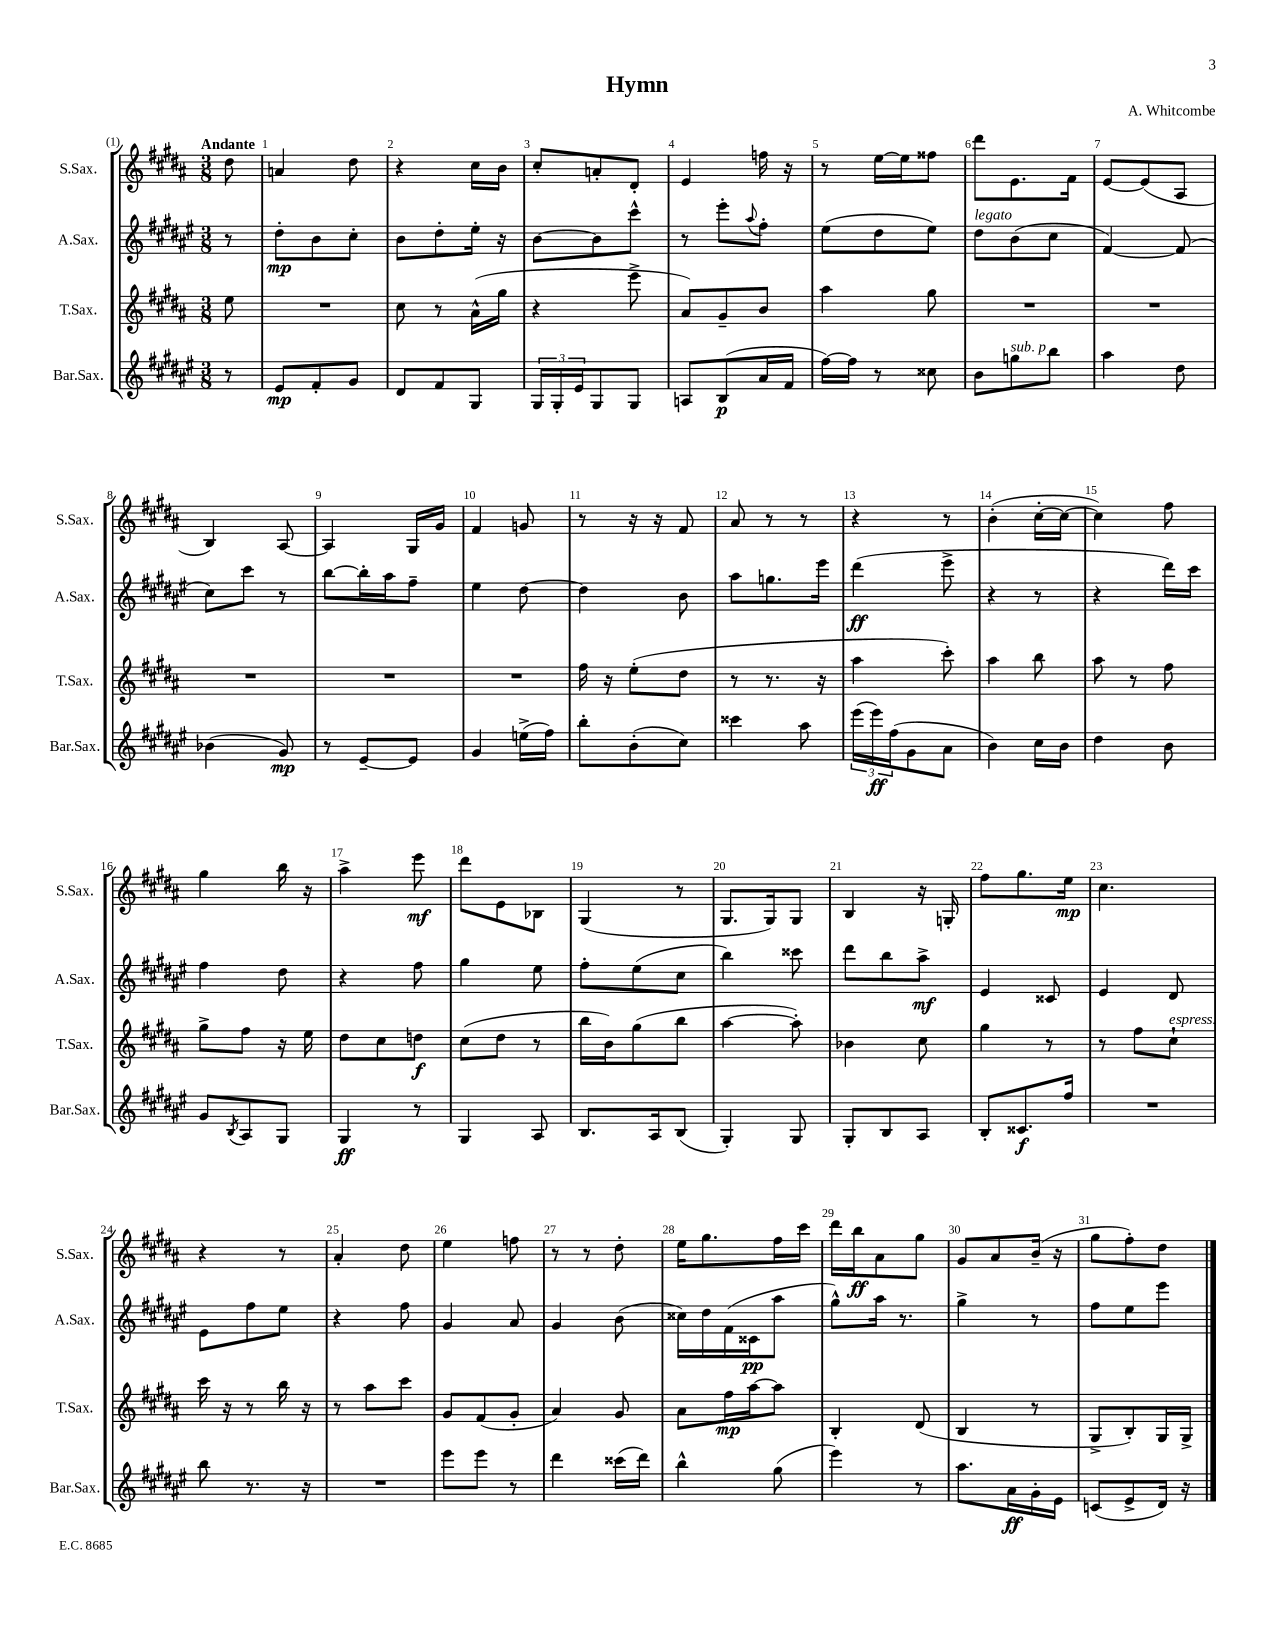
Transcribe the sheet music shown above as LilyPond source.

\header { title = "Hymn" composer = "A. Whitcombe" }
<<
\new StaffGroup <<
\new Staff = "s0" \with { instrumentName = "S.Sax." shortInstrumentName = "S.Sax." } {
    \clef treble \key b \major \numericTimeSignature \time 3/8 \partial 8 \tempo "Andante"
    dis''8 |
    a'4 dis''8 |
    r4 cis''16 b'16 |
    cis''8-. a'8-. dis'8-. |
    e'4 f''16 r16 |
    r8 e''16~ e''16 fisis''8 |
    dis'''8 e'8. fis'16 |
    e'8~ e'8( ais8 |
    b4) ais8~ |
    ais4 gis16 gis'16 |
    fis'4 g'8 |
    r8 r16 r16 fis'8 |
    ais'8 r8 r8 |
    r4 r8 |
    b'4-.( cis''16~-. cis''16~ |
    cis''4) fis''8 |
    gis''4 b''16 r16 |
    ais''4-> e'''8\mf |
    dis'''8 e'8 bes8 |
    gis4( r8 |
    gis8. gis16) gis8 |
    b4 r16 g16-. |
    fis''8 gis''8. e''16\mp |
    cis''4. |
    r4 r8 |
    ais'4-. dis''8 |
    e''4 f''8 |
    r8 r8 dis''8-. |
    e''16 gis''8. fis''16 cis'''16 |
    dis'''16 b''16\ff ais'8 gis''8 |
    gis'8 ais'8 b'16--( r16 |
    gis''8 fis''8-.) dis''8 \bar "|." |
}
\new Staff = "s1" \with { instrumentName = "A.Sax." shortInstrumentName = "A.Sax." } {
    \clef treble \key fis \major \numericTimeSignature \time 3/8 \partial 8
    r8 |
    dis''8-.\mp b'8 cis''8-. |
    b'8 dis''8-. eis''16-. r16 |
    b'8~ b'8 cis'''8-^ |
    r8 eis'''8-. \appoggiatura { ais''8 } fis''8-. |
    eis''8( dis''8 eis''8) |
    dis''8^\markup { \italic "legato" } b'8( cis''8 |
    fis'4~) fis'8( |
    cis''8) cis'''8 r8 |
    b''8~ b''16-. ais''16 fis''8-- |
    eis''4 dis''8~ |
    dis''4 b'8 |
    ais''8 g''8. eis'''16 |
    dis'''4\ff( eis'''8-> |
    r4 r8 |
    r4 dis'''16) cis'''16 |
    fis''4 dis''8 |
    r4 fis''8 |
    gis''4 eis''8 |
    fis''8-. eis''8( cis''8 |
    b''4) cisis'''8 |
    dis'''8 b''8 ais''8->\mf |
    eis'4 cisis'8 |
    eis'4 dis'8 |
    eis'8 fis''8 eis''8 |
    r4 fis''8 |
    gis'4 ais'8 |
    gis'4 b'8( |
    cisis''16) dis''16 fis'16( cisis'16\pp ais''8 |
    gis''8-^) ais''16 r8. |
    gis''4-> r8 |
    fis''8 eis''8 eis'''8 \bar "|." |
}
\new Staff = "s2" \with { instrumentName = "T.Sax." shortInstrumentName = "T.Sax." } {
    \clef treble \key b \major \numericTimeSignature \time 3/8 \partial 8
    e''8 |
    R4. |
    cis''8 r8 ais'16-^( gis''16 |
    r4 e'''8-> |
    ais'8) gis'8-- b'8 |
    ais''4 gis''8 |
    R4. |
    R4. |
    R4. |
    R4. |
    R4. |
    fis''16 r16 e''8-.( dis''8 |
    r8 r8. r16 |
    ais''4 cis'''8-.) |
    ais''4 b''8 |
    ais''8 r8 fis''8 |
    gis''8-> fis''8 r16 e''16 |
    dis''8 cis''8 d''8\f |
    cis''8( dis''8 r8 |
    b''16 b'16) gis''8( b''8 |
    ais''4~ ais''8-.) |
    bes'4 cis''8 |
    gis''4 r8 |
    r8 fis''8 cis''8-!^\markup { \italic "espress." } |
    cis'''16 r16 r8 b''16 r16 |
    r8 ais''8 cis'''8 |
    gis'8 fis'8( gis'8-. |
    ais'4) gis'8 |
    ais'8 fis''16\mp ais''16~ ais''8 |
    b4-. dis'8( |
    b4 r8 |
    gis8-> b8-.) gis16 gis16-> \bar "|." |
}
\new Staff = "s3" \with { instrumentName = "Bar.Sax." shortInstrumentName = "Bar.Sax." } {
    \clef treble \key fis \major \numericTimeSignature \time 3/8 \partial 8
    r8 |
    eis'8\mp fis'8-. gis'8 |
    dis'8 fis'8 gis8 |
    \tuplet 3/2 { gis16 gis16-. eis'16 } gis8 gis8 |
    a8 b8\p( ais'16 fis'16 |
    fis''16~) fis''16 r8 cisis''8 |
    b'8 g''8^\markup { \italic "sub. p" } b''8 |
    ais''4 dis''8 |
    bes'4( gis'8\mp) |
    r8 eis'8~-- eis'8 |
    gis'4 e''16->( fis''16) |
    b''8-. b'8-.( cis''8) |
    cisis'''4 ais''8 |
    \tuplet 3/2 { eis'''16( eis'''16\ff) fis''16( } gis'8 ais'8 |
    b'4) cis''16 b'16 |
    dis''4 b'8 |
    gis'8 \acciaccatura { b8 } ais8 gis8 |
    gis4\ff r8 |
    gis4 ais8 |
    b8. ais16 b8( |
    gis4-.) gis8 |
    gis8-. b8 ais8 |
    b8-. cisis'8.\f fis''16 |
    R4. |
    b''8 r8. r16 |
    R4. |
    eis'''8 eis'''8 r8 |
    dis'''4 cisis'''16( dis'''16) |
    b''4-^ gis''8( |
    eis'''4) r8 |
    ais''8. ais'16\ff gis'16-. eis'16 |
    c'8( eis'8-> dis'16) r16 \bar "|." |
}
>>
>>
\layout { \context { \Score \override BarNumber.break-visibility = ##(#f #t #t) barNumberVisibility = #all-bar-numbers-visible } }
